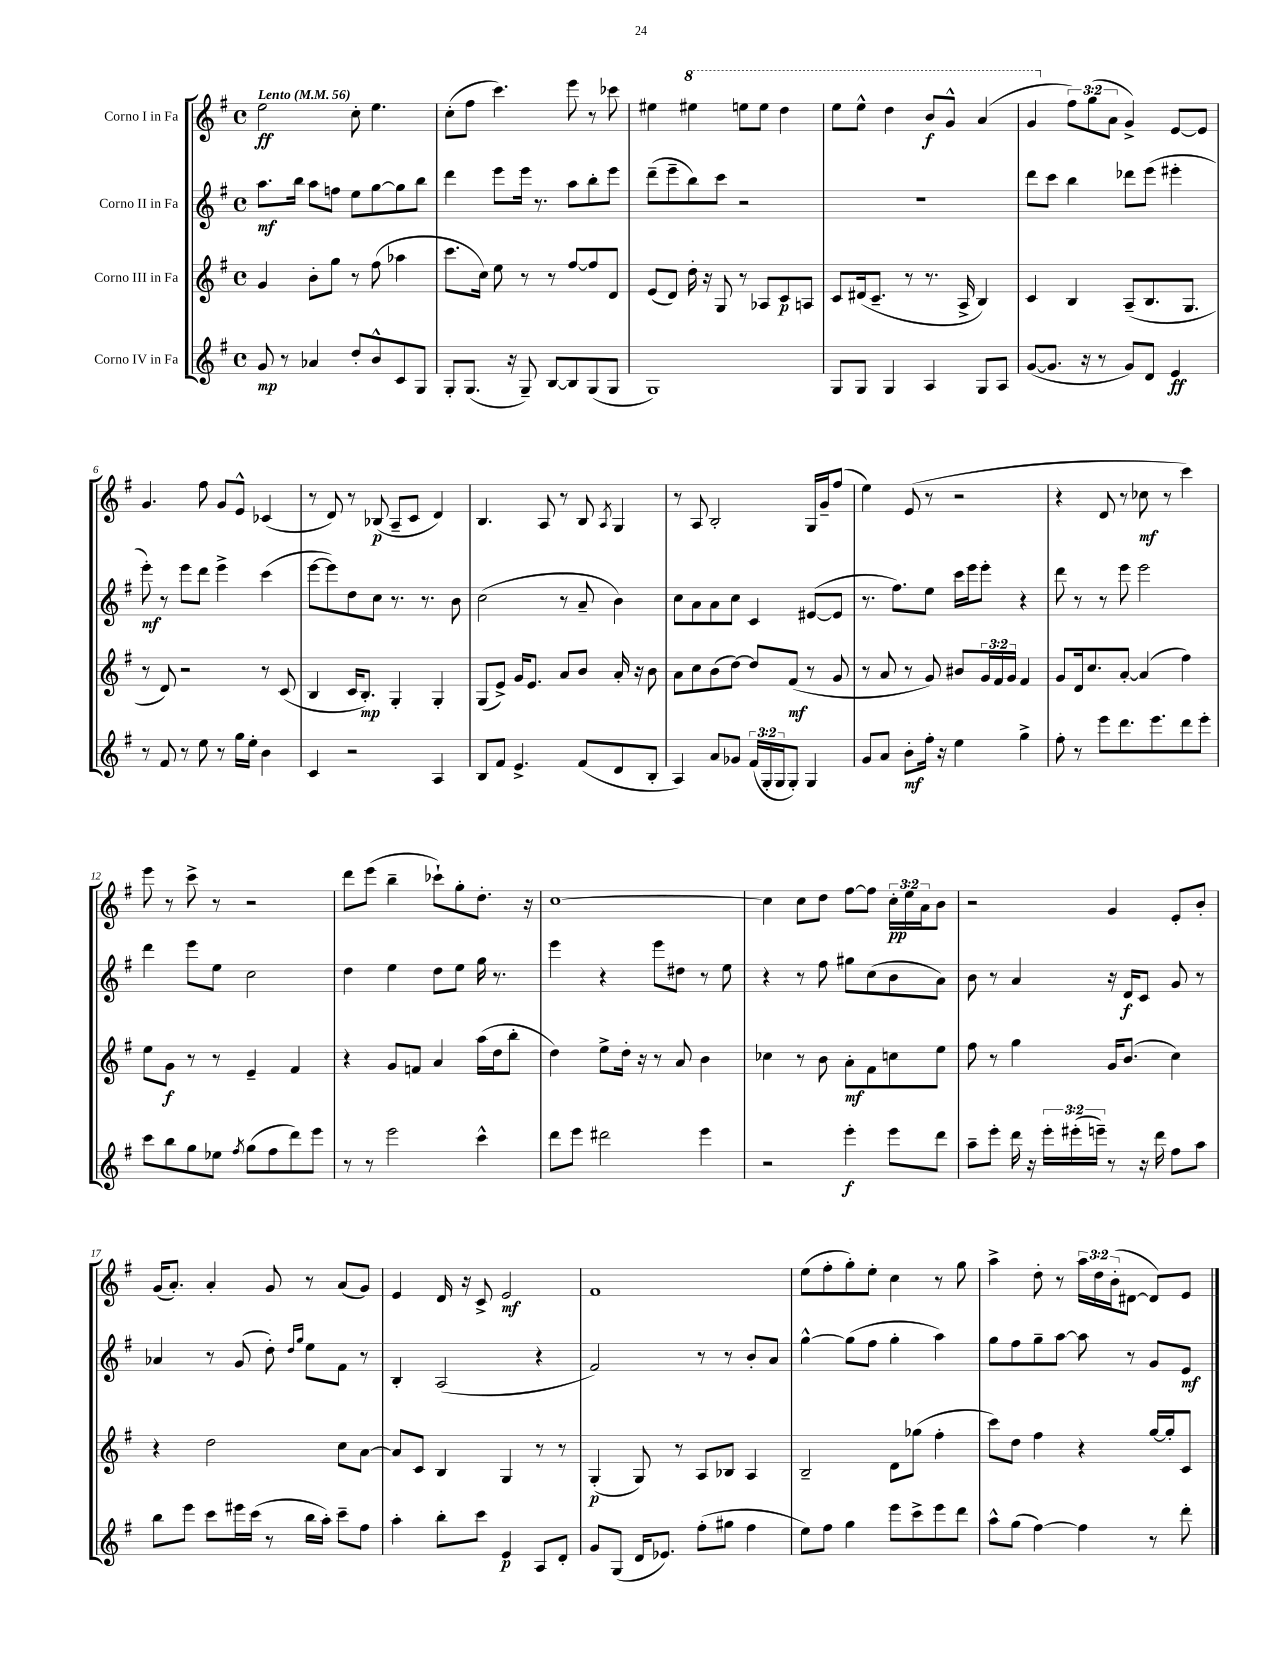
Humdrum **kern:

**kern	**dynam	**kern	**dynam	**kern	**dynam	**kern	**dynam
*part4	*part4	*part3	*part3	*part2	*part2	*part1	*part1
*staff4	*staff4	*staff3	*staff3	*staff2	*staff2	*staff1	*staff1
*I"Corno IV in Fa	*	*I"Corno III in Fa	*	*I"Corno II in Fa	*	*I"Corno I in Fa	*
*clefG2	*	*clefG2	*	*clefG2	*	*clefG2	*
*k[f#]	*	*k[f#]	*	*k[f#]	*	*k[f#]	*
*M4/4	*	*M4/4	*	*M4/4	*	*M4/4	*
*met(c)	*	*met(c)	*	*met(c)	*	*met(c)	*
*MM56	*	*MM56	*	*MM56	*	*MM56	*
=1	=1	=1	=1	=1	=1	=1	=1
!	!	!	!	!	!	!LO:TX:a:B:t=Lento	!
8g/	mp	4g/	.	8.aa\L	mf	2ee\	ff
8r	.	.	.	.	.	.	.
.	.	.	.	16bb\Jk	.	.	.
4a-X/	.	8b'\L	.	8aa\L	.	.	.
.	.	8gg\J	.	8ffn\J	.	.	.
8dd'/L	.	8r	.	8ee\L	.	8cc'\	.
8b^^/	.	(8ff#\	.	[8gg\	.	4.ee\	.
8c/	.	4aa-X\	.	8gg\]	.	.	.
8G/J	.	.	.	8bb\J	.	.	.
=2	=2	=2	=2	=2	=2	=2	=2
8G'/L	.	8.ccc\L	.	4ddd\	.	(8cc'\L	.
(8.G/J	.	.	.	.	.	8ff#\J	.
.	.	16cc\Jk)	.	.	.	.	.
.	.	8ee\	.	8eee\L	.	4.ccc\)	.
16r	.	.	.	.	.	.	.
8G~/)	.	8r	.	16eee\Jk	.	.	.
.	.	.	.	8.r	.	.	.
[8B/L	.	8r	.	.	.	.	.
8B/]	.	[8ff#/L	.	8aa\L	.	8eee\	.
(8G/	.	8ff#/]	.	8bb'\	.	8r	.
8G/J	.	8d/J	.	8eee\J	.	8ccc-X\	.
=3	=3	=3	=3	=3	=3	=3	=3
1G)	.	(8e/L	.	(8ddd~\L	.	4ee#X\	.
.	.	8d/J)	.	8eee~\	.	.	.
*	*	*	*	*	*	*8va	*
.	.	16dd'\	.	8bb\)	.	4eee#X\	.
.	.	16r	.	.	.	.	.
.	.	8G/	.	8ccc\J	.	.	.
.	.	8r	.	2r	.	8eeen\L	.
.	.	8A-X/L	.	.	.	8eee\J	.
.	.	8c/	p	.	.	4ddd\	.
.	.	8An/J	.	.	.	.	.
=4	=4	=4	=4	=4	=4	=4	=4
8G/L	.	8c/L	.	1r	.	8eee\L	.
8G/J	.	(16d#X/k	.	.	.	8eee^^\J	.
.	.	8.c~/J	.	.	.	.	.
4G/	.	.	.	.	.	4ddd\	.
.	.	8r	.	.	.	.	.
4A/	.	8.r	.	.	.	8bb/L	f
.	.	.	.	.	.	8gg^^/J	.
.	.	16A^/	.	.	.	.	.
8G/L	.	4B/)	.	.	.	(4aa/	.
8A/J	.	.	.	.	.	.	.
=5	=5	=5	=5	=5	=5	=5	=5
([8g/L	.	4c/	.	8ddd\L	.	4gg/	.
8.g/J]	.	.	.	8ccc\J	.	.	.
*	*	*	*	*	*	*X8va	*
.	.	4B/	.	4bb\	.	12ff#\L)	.
16r	.	.	.	.	.	.	.
.	.	.	.	.	.	(12gg\	.
8r	.	.	.	.	.	.	.
.	.	.	.	.	.	12a\J	.
8g/L)	.	(8A~/L	.	8ddd-X\L	.	4g^/)	.
8d/J	.	8.B/	.	(8eee\J	.	.	.
4e/	ff	.	.	4eee#X'\	.	[8e/L	.
.	.	8.G/J	.	.	.	.	.
.	.	.	.	.	.	8e/J]	.
!!LO:LB:g=z
=6	=6	=6	=6	=6	=6	=6	=6
8r	.	8r	.	8eee'\)	mf	4.g/	.
8f#/	.	8d/)	.	8r	.	.	.
8r	.	2r	.	8eee\L	.	.	.
8ee\	.	.	.	8ddd\J	.	8ff#\	.
8r	.	.	.	4eee^\	.	8g/L	.
16gg\LL	.	.	.	.	.	8e^^/J	.
16ee'\JJ	.	.	.	.	.	.	.
4b\	.	8r	.	(4ccc\	.	(4c-X/	.
.	.	(8c/	.	.	.	.	.
=7	=7	=7	=7	=7	=7	=7	=7
4c/	.	4B/	.	[8eee\L	.	8r	.
.	.	.	.	8eee\])	.	8d/)	.
2r	.	16c/KL	.	8dd\	.	8r	.
.	.	8.B'/J)	mp	.	.	.	.
.	.	.	.	8cc\J	.	(8B-X/	p
.	.	4G'/	.	8.r	.	8A~/L	.
.	.	.	.	.	.	8c/J	.
.	.	.	.	8.r	.	.	.
4A/	.	4G'/	.	.	.	4d/)	.
.	.	.	.	8b\	.	.	.
=8	=8	=8	=8	=8	=8	=8	=8
8B/L	.	(8G/L	.	(2cc\	.	4.B/	.
8f#/J	.	8e^/J)	.	.	.	.	.
4.e^/	.	16g/KL	.	.	.	.	.
.	.	8.e/J	.	.	.	.	.
.	.	.	.	.	.	8A/	.
.	.	8a/L	.	8r	.	8r	.
(8f#/L	.	8b/J	.	8a~/	.	8B/	.
.	.	.	.	.	.	8qA/	.
8d/	.	16a'/	.	4b\)	.	4G/	.
.	.	16r	.	.	.	.	.
8B'/J	.	8b\	.	.	.	.	.
=9	=9	=9	=9	=9	=9	=9	=9
4A/)	.	8a\L	.	8cc\L	.	8r	.
.	.	8cc\	.	8a\	.	8A/	.
8a/L	.	(8b\	.	8a\	.	2B'/	.
8g-X/J	.	[8dd\J)	.	8cc\J	.	.	.
(24f#/LL	.	8dd/L]	.	4c/	.	.	.
24G'/	.	.	.	.	.	.	.
24G/J	.	.	.	.	.	.	.
8G'/J)	.	(8f#/J	mf	.	.	.	.
4G/	.	8r	.	([8e#X/L	.	16G/LL	.
.	.	.	.	.	.	16g~/J	.
.	.	8g/	.	8e#/J]	.	(8ff#/J	.
=10	=10	=10	=10	=10	=10	=10	=10
8g/L	.	8r	.	8.r	.	4ee\)	.
8a/J	.	8a/	.	.	.	.	.
.	.	.	.	8.ff#\L)	.	.	.
8b'\L	mf	8r	.	.	.	(8e/	.
16ff#'\Jk	.	8g/)	.	8ee\J	.	8r	.
16r	.	.	.	.	.	.	.
4ee\	.	8b#X/L	.	16ccc\LL	.	2r	.
.	.	.	.	16eee\J	.	.	.
.	.	24g/L	.	8eee'\J	.	.	.
.	.	24f#/	.	.	.	.	.
.	.	24g/JJ	.	.	.	.	.
4gg^\	.	4f#/	.	4r	.	.	.
=11	=11	=11	=11	=11	=11	=11	=11
8ff#'\	.	8g/L	.	8ddd\	.	4r	.
8r	.	16d/k	.	8r	.	.	.
.	.	8.cc/	.	.	.	.	.
8eee\L	.	.	.	8r	.	8d/	.
8.ddd\	.	[8a'/J	.	8eee\	.	8r	.
.	.	(4a/]	.	2eee\	.	8cc-X\	mf
8.eee\	.	.	.	.	.	.	.
.	.	.	.	.	.	8r	.
8ddd\	.	4ff#\)	.	.	.	4ccc\)	.
8eee'\J	.	.	.	.	.	.	.
!!LO:LB:g=z
=12	=12	=12	=12	=12	=12	=12	=12
8ccc\L	.	8ee\L	.	4ddd\	.	8eee\	.
8bb\	.	8g\J	f	.	.	8r	.
8gg\	.	8r	.	8eee\L	.	8ccc^\	.
8ee-X\J	.	8r	.	8ee\J	.	8r	.
8qff#/	.	.	.	.	.	.	.
(8gg\L	.	4e~/	.	2cc\	.	2r	.
8ff#\	.	.	.	.	.	.	.
8ddd\)	.	4f#/	.	.	.	.	.
8eee\J	.	.	.	.	.	.	.
=13	=13	=13	=13	=13	=13	=13	=13
8r	.	4r	.	4dd\	.	8ddd\L	.
8r	.	.	.	.	.	(8eee\J	.
2eee\	.	8g/L	.	4ee\	.	4bb~\	.
.	.	8fn/J	.	.	.	.	.
.	.	4a/	.	8dd\L	.	8ccc-X`\L)	.
.	.	.	.	8ee\J	.	8gg'\	.
4ccc^^\	.	(16aa\LL	.	16gg\	.	8.dd'\J	.
.	.	16dd\J	.	8.r	.	.	.
.	.	8bb'\J	.	.	.	.	.
.	.	.	.	.	.	16r	.
=14	=14	=14	=14	=14	=14	=14	=14
8ddd\L	.	4dd\)	.	4eee\	.	[1cc	.
8eee\J	.	.	.	.	.	.	.
2ddd#X\	.	8ee^\L	.	4r	.	.	.
.	.	16dd'\Jk	.	.	.	.	.
.	.	16r	.	.	.	.	.
.	.	8r	.	8eee\L	.	.	.
.	.	8a/	.	8dd#X\J	.	.	.
4eee\	.	4b\	.	8r	.	.	.
.	.	.	.	8ee\	.	.	.
=15	=15	=15	=15	=15	=15	=15	=15
2r	.	4cc-X\	.	4r	.	4cc\]	.
.	.	8r	.	8r	.	8cc\L	.
.	.	8b\	.	8ff#\	.	8dd\J	.
4eee'\	f	8a'\L	mf	8gg#X\L	.	[8ff#\L	.
.	.	8f#\	.	(8cc\	.	8ff#\J]	.
8eee\L	.	8ccn\	.	8b\	.	24cc'\LL	pp
.	.	.	.	.	.	24ee\	.
.	.	.	.	.	.	24a\J	.
8ddd\J	.	8ee\J	.	8a\J)	.	8b\J	.
=16	=16	=16	=16	=16	=16	=16	=16
8aa~\L	.	8ff#\	.	8b\	.	2r	.
8eee'\J	.	8r	.	8r	.	.	.
16ddd\	.	4gg\	.	4a/	.	.	.
16r	.	.	.	.	.	.	.
24eee'\LL	.	.	.	.	.	.	.
(24eee#X'\	.	.	.	.	.	.	.
24eeen~\JJ)	.	.	.	.	.	.	.
8r	.	16g/KL	.	16r	.	4g/	.
.	.	(8.b/J	.	16d/KL	f	.	.
16r	.	.	.	8c/J	.	.	.
16ddd\	.	.	.	.	.	.	.
8ff#\L	.	4cc\)	.	8g/	.	8e'/L	.
8aa\J	.	.	.	8r	.	8b'/J	.
!!LO:LB:g=z
=17	=17	=17	=17	=17	=17	=17	=17
8bb\L	.	4r	.	4a-X/	.	(16g/KL	.
.	.	.	.	.	.	8.a'/J)	.
8eee\J	.	.	.	.	.	.	.
8ccc\L	.	2dd\	.	8r	.	4a'/	.
16eee#X\L	.	.	.	(8g/	.	.	.
(16ccc\JJ	.	.	.	.	.	.	.
8r	.	.	.	8dd'\)	.	8g/	.
.	.	.	.	16qqdd/LL	.	.	.
.	.	.	.	16qqgg/JJ	.	.	.
16bb\LL	.	.	.	8ee\L	.	8r	.
16aa'\JJ)	.	.	.	.	.	.	.
8ccc~\L	.	8cc\L	.	8f#\J	.	(8a/L	.
8ff#\J	.	[8a\J	.	8r	.	8g/J)	.
=18	=18	=18	=18	=18	=18	=18	=18
4aa'\	.	8a/L]	.	4B'/	.	4e/	.
.	.	8c/J	.	.	.	.	.
8bb'\L	.	4B/	.	(2A/	.	16d/	.
.	.	.	.	.	.	16r	.
8ccc\J	.	.	.	.	.	8c^/	.
4e/	p	4G/	.	.	.	2e/	mf
8A/L	.	8r	.	4r	.	.	.
8d'/J	.	8r	.	.	.	.	.
=19	=19	=19	=19	=19	=19	=19	=19
8g/L	.	(4G'/	p	2f#/)	.	1f#	.
(8G/J	.	.	.	.	.	.	.
16d/KL	.	8G/)	.	.	.	.	.
8.e-X/J)	.	.	.	.	.	.	.
.	.	8r	.	.	.	.	.
(8ff#'\L	.	8A/L	.	8r	.	.	.
8gg#X\J	.	8B-X/J	.	8r	.	.	.
4ff#\	.	4A/	.	8b'/L	.	.	.
.	.	.	.	8a/J	.	.	.
=20	=20	=20	=20	=20	=20	=20	=20
8ee\L)	.	2B~/	.	[4gg^^\	.	(8ee\L	.
8ff#\J	.	.	.	.	.	8ff#'\	.
4gg\	.	.	.	(8gg\L]	.	8gg'\)	.
.	.	.	.	8ff#\J	.	8ee'\J	.
8eee\L	.	8d\L	.	4gg'\	.	4cc\	.
8ccc^\	.	(8gg-X\J	.	.	.	.	.
8eee\	.	4ff#'\	.	4aa\)	.	8r	.
8ddd\J	.	.	.	.	.	8gg\	.
=21	=21	=21	=21	=21	=21	=21	=21
8aa^^\L	.	8ccc\L)	.	8gg\L	.	4aa^\	.
(8gg\J	.	8dd\J	.	8ff#\	.	.	.
[4ff#\)	.	4ff#\	.	8gg~\	.	8dd'\	.
.	.	.	.	[8aa\J	.	8r	.
4ff#\]	.	4r	.	8aa\]	.	24aa\LL	.
.	.	.	.	.	.	24dd\	.
.	.	.	.	.	.	(24b'\J	.
.	.	.	.	8r	.	[8d#X\J	.
8r	.	[16gg/LL	.	8g/L	.	8d#/L])	.
.	.	16gg'/J]	.	.	.	.	.
8ddd'\	.	8c/J	.	8e/J	mf	8e/J	.
==	==	==	==	==	==	==	==
*-	*-	*-	*-	*-	*-	*-	*-
